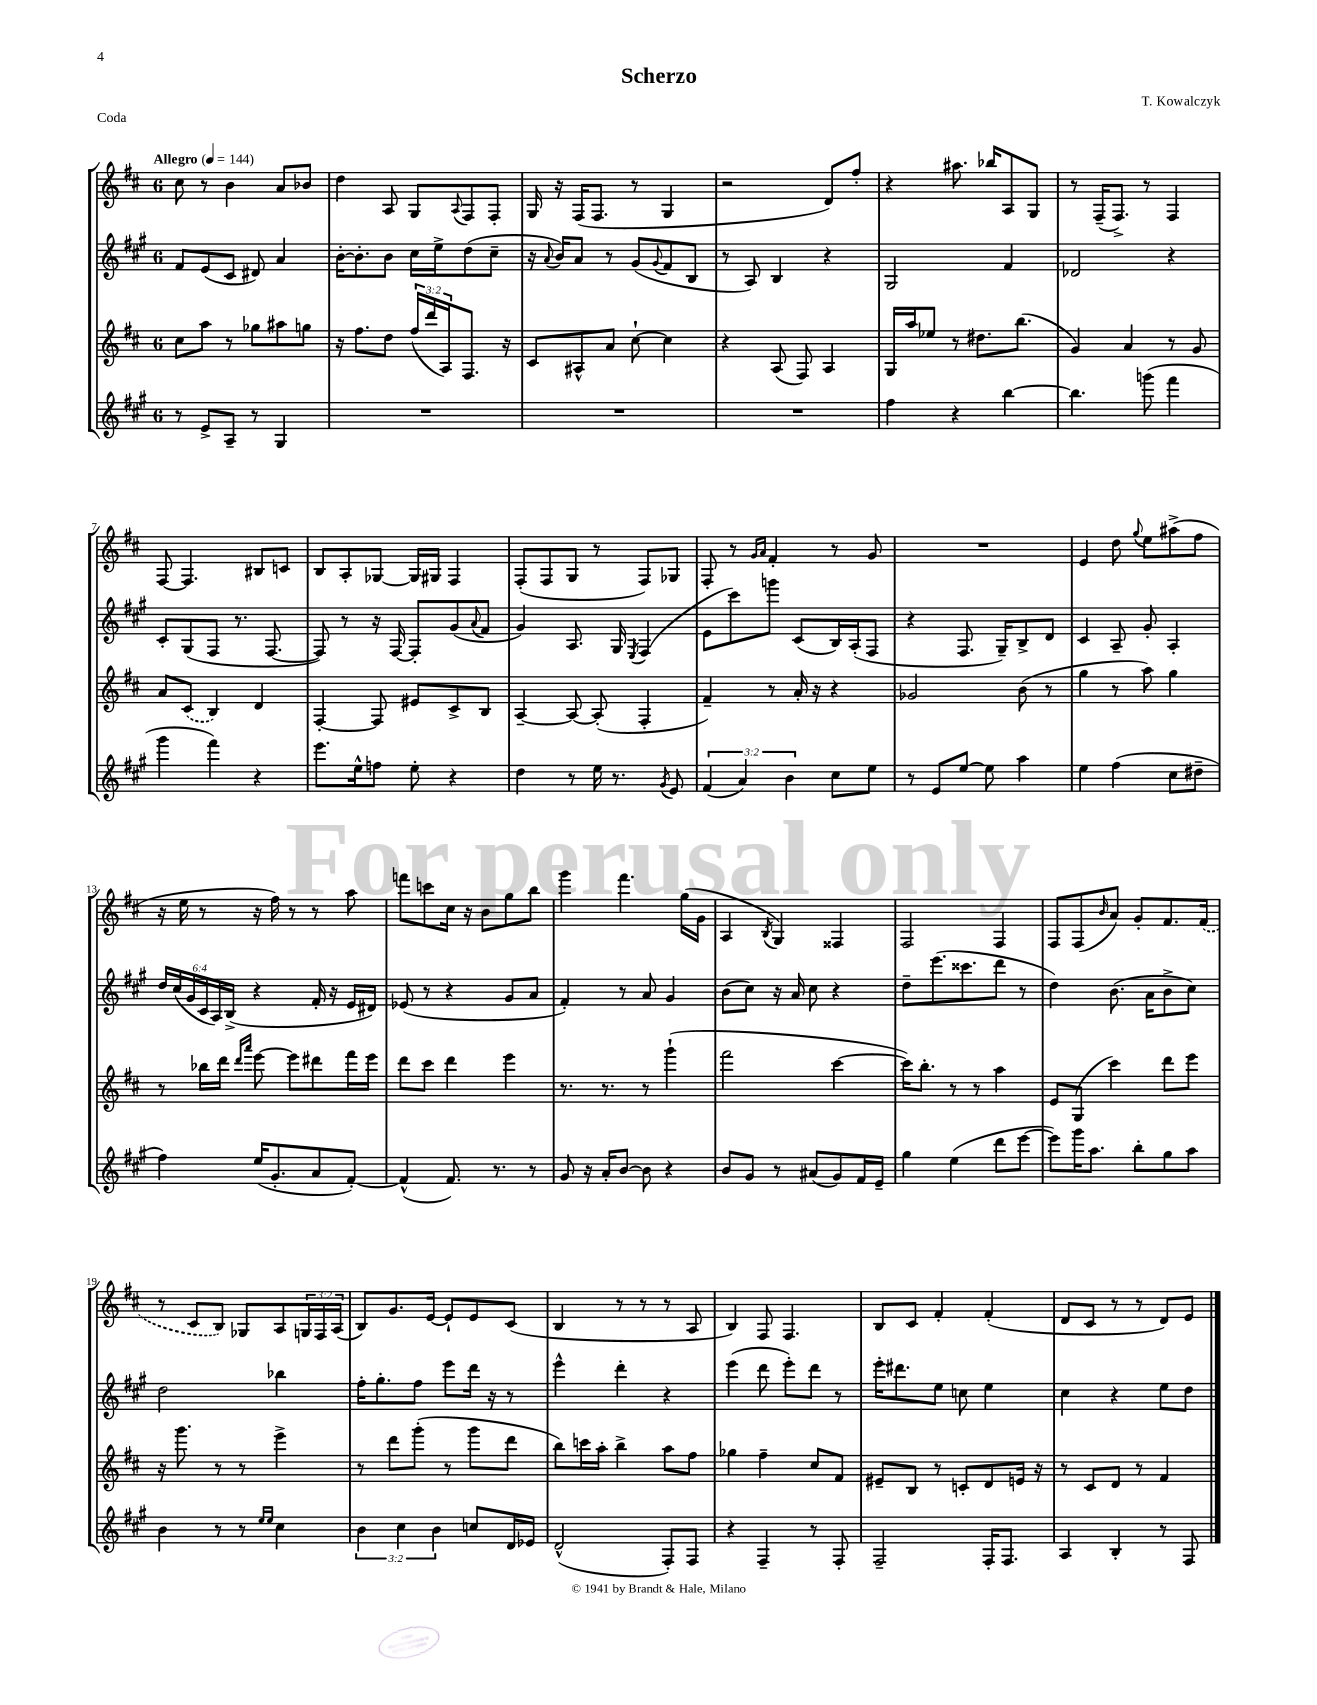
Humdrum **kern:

**kern	**kern	**kern	**kern
*part4	*part3	*part2	*part1
*staff4	*staff3	*staff2	*staff1
*clefG2	*clefG2	*clefG2	*clefG2
*k[f#c#g#]	*k[f#c#]	*k[f#c#g#]	*k[f#c#]
*M6/8	*M6/8	*M6/8	*M6/8
*MM144	*MM144	*MM144	*MM144
=1	=1	=1	=1
!	!	!	!LO:TX:a:B:t=Allegro
8r	8cc#\L	8f#/L	8cc#\
8e^/L	8aa\J	(8e/	8r
8A~/J	8r	8c#/J	4b\
8r	8gg-X\L	8d#X/)	.
4G#/	8aa#X\	4a/	8a/L
.	8ggn\J	.	8b-X/J
=2	=2	=2	=2
2.r	16r	[16b'\KL	4dd\
.	8.ff#\L	8.b'\]	.
.	8dd\J	8b\J	8A/
.	(24ff#/LL	16cc#\LL	8G/L
.	24ddd/	.	.
.	.	16ee^\J	.
.	24A/J)	.	.
.	.	.	8qqA/
.	8.F#/J	(8dd\	8F#/
.	.	8cc#~\J	8F#'/J
.	16r	.	.
=3	=3	=3	=3
2.r	8c#/L	16r	16G/
.	.	8qqa/	.
.	.	16b/KL)	16r
.	8A#X^^/	8a/J	(16F#/KL
.	.	.	8.F#/J
.	8a/J	8r	.
.	[8cc#`\	(8g#/L	8r
.	.	8qqg#/	.
.	4cc#\]	8f#/	4G/
.	.	8B/J	.
=4	=4	=4	=4
2.r	4r	8r	2r
.	.	8A/)	.
.	(8A/	4B/	.
.	8F#/)	.	.
.	4A/	4r	8d/L)
.	.	.	8ff#'/J
=5	=5	=5	=5
4ff#\	16G/LL	2G#/	4r
.	16aa/J	.	.
.	8ee-X/J	.	.
4r	8r	.	8.aa#X\
.	8.dd#X\L	.	.
.	.	.	16bb-X/KL
[4bb\	.	4f#/	8A/
.	(8.bb\J	.	.
.	.	.	8G/J
=6	=6	=6	=6
4.bb\]	4g/)	2d-X/	8r
.	.	.	(16F#~/KL
.	.	.	8.F#^/J)
.	4a/	.	.
(8gggn\	.	.	8r
4fff#\	8r	4r	4F#/
.	8g/	.	.
!!LO:LB:g=z
=7	=7	=7	=7
4ggg#\	8a/L	8c#'/L	[8F#/
.	(8c#/J	(8G#/	4.F#/]
4fff#\)	4B/)	8F#/J	.
.	.	8.r	.
4r	4d/	.	8B#X/L
.	.	[8.F#/	.
.	.	.	8cn/J
=8	=8	=8	=8
8.eee\L	[4F#'/	8F#/])	8B/L
.	.	8r	8A'/
16ee^^\k	.	.	.
8ffn\J	8F#/]	16r	[8G-X/J
.	.	[16F#/	.
8ee'\	8e#X/L	8F#'/L]	16G-/LL]
.	.	.	16G#X/JJ
4r	8c#^/	(8g#/	4F#/
.	.	8qqa/	.
.	8B/J	8f#/J	.
=9	=9	=9	=9
4dd\	[4A~/	4g#/)	(8F#'/L
.	.	.	8F#/
8r	8A/_	8.A/	8G/J
16ee\	(8A'/]	.	8r
8.r	.	16G#/	.
.	.	8qE/	.
.	4F#'/	(4F#/	8F#/L)
8qg#/	.	.	.
8e/	.	.	8G-X/J
=10	=10	=10	=10
(6f#/	4f#~/)	8e\L	8F#'/
.	.	8ccc#\)	8r
6a/)	.	.	.
.	.	.	16qqg/LL
.	.	.	16qqa/JJ
.	8r	8gggn\J	4f#'/
6b\	.	.	.
.	16a'/	(8c#/L	.
.	16r	.	.
8cc#\L	4r	16B/L)	8r
.	.	(16A'/J	.
8ee\J	.	8F#/J	8g/
=11	=11	=11	=11
8r	2g-X/	4r	2.r
8e/L	.	.	.
[8ee/J	.	8.F#/	.
8ee\]	.	.	.
.	.	16G#~/KL)	.
4aa\	(8b\	8B^/	.
.	8r	8d/J	.
=12	=12	=12	=12
4ee\	4gg\	4c#/	4e/
(4ff#\	8r	8A~/	8dd\
.	.	.	8qqgg/
.	8aa\)	8g#'/	8ee\L
8cc#\L	4gg\	4A'/	(8aa#X^\
8dd#X~\J	.	.	8ff#\J
!!LO:LB:g=z
=13	=13	=13	=13
4ff#\)	8r	24dd/LL	16r
.	.	(24cc#/	.
.	.	.	16ee\
.	.	24g#/	.
.	16bb-X\LL	24c#/	8r
.	.	24A/)	.
.	16ddd\JJ	.	.
.	.	(24B^/JJ	.
.	16qqddd/LL	.	.
.	16qqaaa/JJ	.	.
(16ee/KL	[8eee\	4r	16r
8.g#'/	.	.	16ff#\)
.	8eee\L]	.	8r
8a/	8ddd#X\	16f#'/	8r
.	.	16r	.
[8f#'/J)	16fff#\L	16e/LL	8aa\
.	16eee\JJ	16d#X/JJ)	.
=14	=14	=14	=14
(4f#^^/]	8ddd\L	(8e-X/	8fffn\L
.	8ccc#\J	8r	8cccn\
8.f#/)	4ddd\	4r	16cc#\Jk
.	.	.	16r
.	.	.	8b\L
8.r	.	.	.
.	4eee\	8g#/L	8gg\
8r	.	8a/J	8bb\J
=15	=15	=15	=15
8g#/	8.r	4f#'/)	4ggg\
16r	.	.	.
16a'/KL	8.r	.	.
[8b/J	.	8r	4.fff#\
8b\]	8r	8a/	.
4r	(4ggg`\	4g#/	.
.	.	.	(16gg\LL
.	.	.	16g\JJ
=16	=16	=16	=16
8b/L	2fff#\	(8b\L	4A/
8g#/J	.	8cc#\J)	.
.	.	.	8qB/
8r	.	16r	4G/)
.	.	16a/	.
(8a#X/L	.	8cc#\	.
8g#/)	[4ccc#\	4r	4F##X/
16f#/L	.	.	.
16e~/JJ	.	.	.
=17	=17	=17	=17
4gg#\	16ccc#\KL])	8dd~\L	2F#/
.	8.bb'\J	.	.
.	.	(8.eee\	.
(4ee\	8r	.	.
.	.	8.ccc##X\	.
.	8r	.	.
8ddd\L	4aa\	8ddd\J	4F#/
[8eee\J	.	8r	.
=18	=18	=18	=18
8eee\L])	8e/L	4dd\)	8F#/L
16ggg#\K	(8G/J	.	(8F#/
8.aa\J	.	.	.
.	.	.	16qqb/
.	4ccc#\)	(8.b\	8a/J)
8bb'\L	.	.	8g'/L
.	.	16a\KL	.
8gg#\	8ddd\L	8b^\	8.f#/
8aa\J	8eee\J	8cc#\J)	.
.	.	.	(16f#/Jk
!!LO:LB:g=z
=19	=19	=19	=19
4b\	16r	2dd\	8r
.	8.ggg\	.	.
.	.	.	8c#/L
8r	8r	.	8B/J)
8r	8r	.	8G-X/L
16qqee/LL	.	.	.
16qqee/JJ	.	.	.
4cc#\	4eee^\	4bb-X\	8A/
.	.	.	24Gn/L
.	.	.	24F#/
.	.	.	(24A/JJ
=20	=20	=20	=20
6b\	8r	16ff#'\KL	8B/L)
.	.	8.gg#'\	.
.	8ddd\L	.	8.g/
6cc#\	.	.	.
.	(8ggg'\J	8ff#\J	.
.	.	.	[16e/Jk
6b\	.	.	.
.	8r	8eee\L	8e`/L]
8ccn/L	8ggg\L	16ddd\Jk	8e/
.	.	16r	.
16d/L	8ddd\J	8r	(8c#/J
16e-X/JJ	.	.	.
=21	=21	=21	=21
(2d^^/	8bb\L)	4eee^^\	4B/
.	16cccn\L	.	.
.	16aa'\JJ	.	.
.	4bb^\	4ddd'\	8r
.	.	.	8r
8F#'/L)	8aa\L	4r	8r
8F#/J	8ff#\J	.	8A/
=22	=22	=22	=22
4r	4gg-X\	(4eee\	4B/)
4F#~/	4ff#~\	8ddd\	8F#/
.	.	8eee'\L)	4.F#/
8r	8cc#/L	8ddd\J	.
8F#'/	8f#/J	8r	.
=23	=23	=23	=23
2F#~/	8e#X~/L	16eee'\KL	8B/L
.	.	8.ddd#X\	.
.	8B/J	.	8c#/J
.	8r	8ee\J	4f#'/
.	8cn'/L	8ccn\	.
16F#'/KL	8d/	4ee\	(4f#'/
8.F#/J	.	.	.
.	16en/Jk	.	.
.	16r	.	.
=24	=24	=24	=24
4A/	8r	4cc#\	8d/L
.	8c#/L	.	8c#/J
4B'/	8d/J	4r	8r
.	8r	.	8r
8r	4f#/	8ee\L	8d/L)
8F#/	.	8dd\J	8e/J
==	==	==	==
*-	*-	*-	*-
